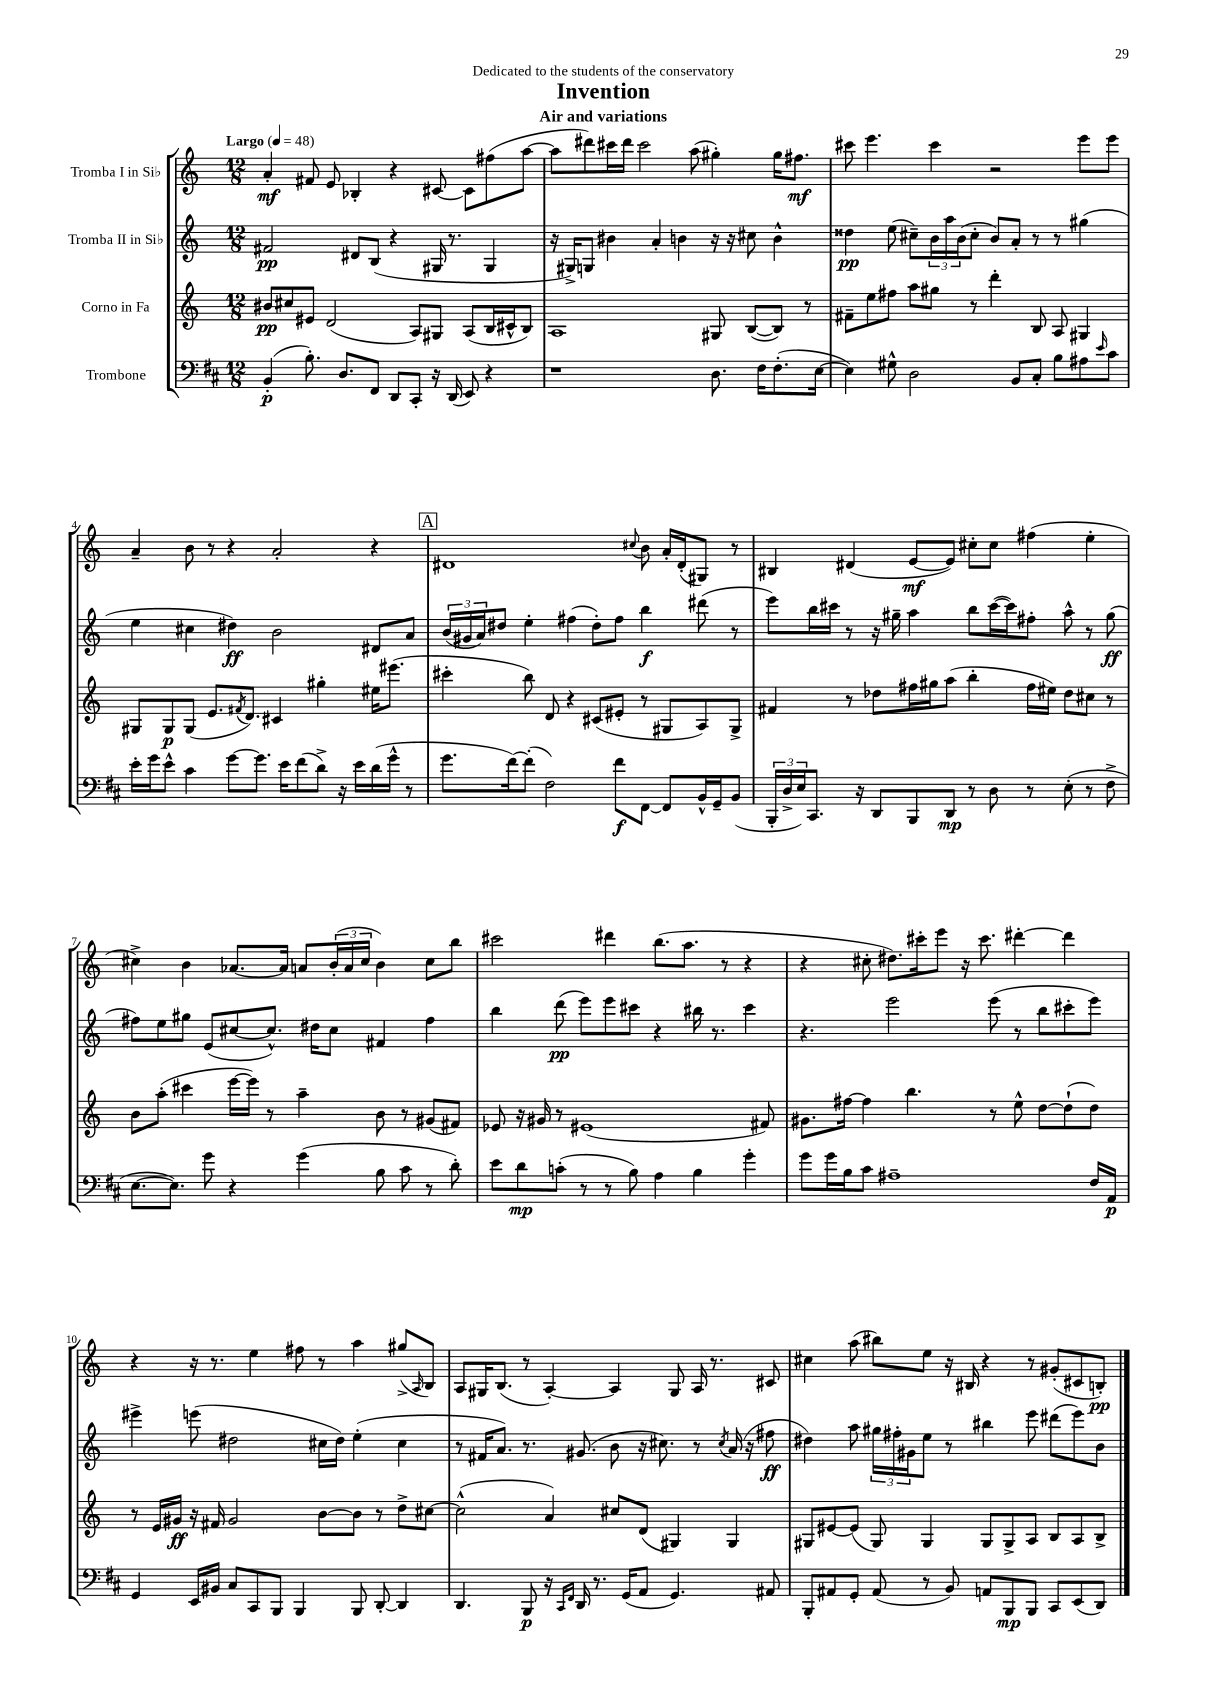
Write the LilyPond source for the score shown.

\header { title = "Invention" subtitle = "Air and variations" dedication = "Dedicated to the students of the conservatory" }
<<
\new StaffGroup <<
\new Staff = "s0" \with { instrumentName = "Tromba I in Sib" } {
    \clef treble \key c \major \numericTimeSignature \time 12/8 \tempo "Largo" 4 = 48
    a'4-.\mf fis'8 e'8 bes4-. r4 cis'8~ cis'8 fis''8( a''8~ |
    a''8 dis'''8) cis'''16 dis'''16 cis'''2 a''8( gis''4-.) gis''16 fis''8.\mf |
    cis'''8 e'''4. cis'''4 r2 e'''8 e'''8 |
    a'4-- b'8 r8 r4 a'2-. r4 |
    \mark \markup { \box "A" } dis'1 \appoggiatura { cis''8 } b'8 a'16-. dis'16-.( gis8) r8 |
    bis4 dis'4( e'8~\mf e'8) cis''8-. cis''8 fis''4( e''4-. |
    cis''4->) b'4 aes'8.~ aes'16 a'8 \tuplet 3/2 { b'16-.( a'16 cis''16 } b'4) cis''8 b''8 |
    cis'''2 dis'''4 b''8.( a''8. r8 r4 |
    r4 cis''8-. dis''8.) cis'''16-. e'''8 r16 cis'''8. dis'''4~-. dis'''4 |
    r4 r16 r8. e''4 fis''8 r8 a''4 gis''8->( \grace { a16 } b8) |
    a8 gis16 b8.( r8 a4~-.) a4 gis8 a16 r8. cis'8 |
    cis''4 a''8( bis''8) e''8 r16 bis16 r4 r8 gis'8-.( cis'8 b8-.\pp) \bar "|." |
}
\new Staff = "s1" \with { instrumentName = "Tromba II in Sib" } {
    \clef treble \key c \major \numericTimeSignature \time 12/8
    fis'2\pp dis'8 b8( r4 gis16 r8. gis4 |
    r16 gis16->) g8 bis'4 a'4-. b'4 r16 r16 cis''8 b'4-^ |
    disis''4\pp e''8( cis''8--) \tuplet 3/2 { b'16 a''16 b'16( } cis''8-. b'8) a'8-. r8 r8 gis''4( |
    e''4 cis''4 dis''4\ff) b'2 dis'8 a'8 |
    \mark \markup { \box "A" } \tuplet 3/2 { b'16( gis'16 a'16) } dis''8 e''4-. fis''4( dis''8-.) fis''8 b''4\f dis'''8( r8 |
    e'''8) b''16 cis'''16 r8 r16 gis''16-- a''4 b''8 cis'''16~( cis'''16) fis''8-. a''8-^ r8 gis''8\ff( |
    fis''8) e''8 gis''8 e'8( cis''8~ cis''8.-^) dis''16 cis''8 fis'4 fis''4 |
    b''4 d'''8\pp( e'''8) e'''8 cis'''8 r4 bis''16 r8. cis'''4 |
    r4. e'''2 e'''8( r8 b''8 cis'''8-. e'''8) |
    eis'''4-> e'''8( dis''2 cis''16 dis''16) e''4-.( cis''4 |
    r8 fis'16 a'8.) r8. gis'8.( b'8 r16 cis''8.) r8 \acciaccatura { cis''8 } a'16( r16 fis''8\ff |
    dis''4) a''8 \tuplet 3/2 { gis''16 fis''16-. gis'16 } e''8 r8 bis''4 e'''8 dis'''8( e'''8) b'8 \bar "|." |
}
\new Staff = "s2" \with { instrumentName = "Corno in Fa" } {
    \clef treble \key c \major \numericTimeSignature \time 12/8
    bis'8\pp cis''8 eis'8 d'2( a8) gis8 a8( b16 cis'16-^ b8) |
    a1 gis8 b8~( b8) r8 |
    fis'8-- e''8 fis''8 a''8 gis''8 r8 d'''4-. b8 a8 gis4 |
    gis8 gis8\p gis8( e'8. \acciaccatura { fis'8 } d'8.) cis'4 gis''4-. eis''16 eis'''8.( |
    \mark \markup { \box "A" } cis'''4-. b''8) d'8 r4 cis'8( eis'8-. r8 gis8 a8) gis8-> |
    fis'4 r8 des''8 fis''16 gis''16 a''8( b''4-. fis''16 eis''16) des''8 cis''8 r8 |
    b'8 a''8-.( cis'''4 e'''16~ e'''16) r8 a''4-- b'8 r8 gis'8( fis'8) |
    ees'8 r16 gis'16 r8 eis'1( fis'8) |
    gis'8. fis''16~ fis''4 b''4. r8 e''8-^ d''8~ d''8-!( d''8) |
    r8 e'16 gis'16\ff r16 fis'16 gis'2 b'8~ b'8 r8 d''8-> cis''8~ |
    cis''2-^( a'4) cis''8 d'8( gis4) gis4 |
    gis8 eis'8~ eis'8( gis8) gis4 gis8 gis8-> a8 b8 a8 b8-> \bar "|." |
}
\new Staff = "s3" \with { instrumentName = "Trombone" } {
    \clef bass \key d \major \numericTimeSignature \time 12/8
    b,4-.\p( b8.-.) d8. fis,8 d,8 cis,8-. r16 d,16( e,8) r4 |
    r1 d8. fis16 fis8.-.( e16~ |
    e4) gis8-^ d2 b,8 cis8-. b8 ais8 \grace { e'16 } cis'8 |
    e'16-. g'16 e'8-^ cis'4 g'8~ g'8. e'16 fis'8( d'8->) r16 e'16 d'16( g'16-^ r8 |
    \mark \markup { \box "A" } g'8. fis'16~) fis'8-.( fis2) fis'8\f fis,8~ fis,8 b,16-^ g,16-- b,8( |
    \tuplet 3/2 { b,,16-. d16-> e16) } cis,8. r16 d,8 b,,8 d,8\mp r8 d8 r8 e8-.( r8 fis8-> |
    e8.~ e8.) g'8 r4 g'4( b8 cis'8 r8 d'8-.) |
    e'8 d'8\mp c'8-.( r8 r8 b8) a4 b4 g'4-. |
    g'8 g'16 b16 cis'8 ais1-- fis16 a,16\p |
    g,4 e,16 bis,16 cis8 cis,8 b,,8 b,,4 b,,8 d,8~-. d,4 |
    d,4. b,,8\p r16 \grace { cis,16 fis,16 } d,16 r8. g,16( a,8 g,4.) ais,8 |
    b,,8-. ais,8 g,8-. ais,8( r8 b,8) a,8 b,,8\mp b,,8 cis,8 e,8( d,8) \bar "|." |
}
>>
>>
